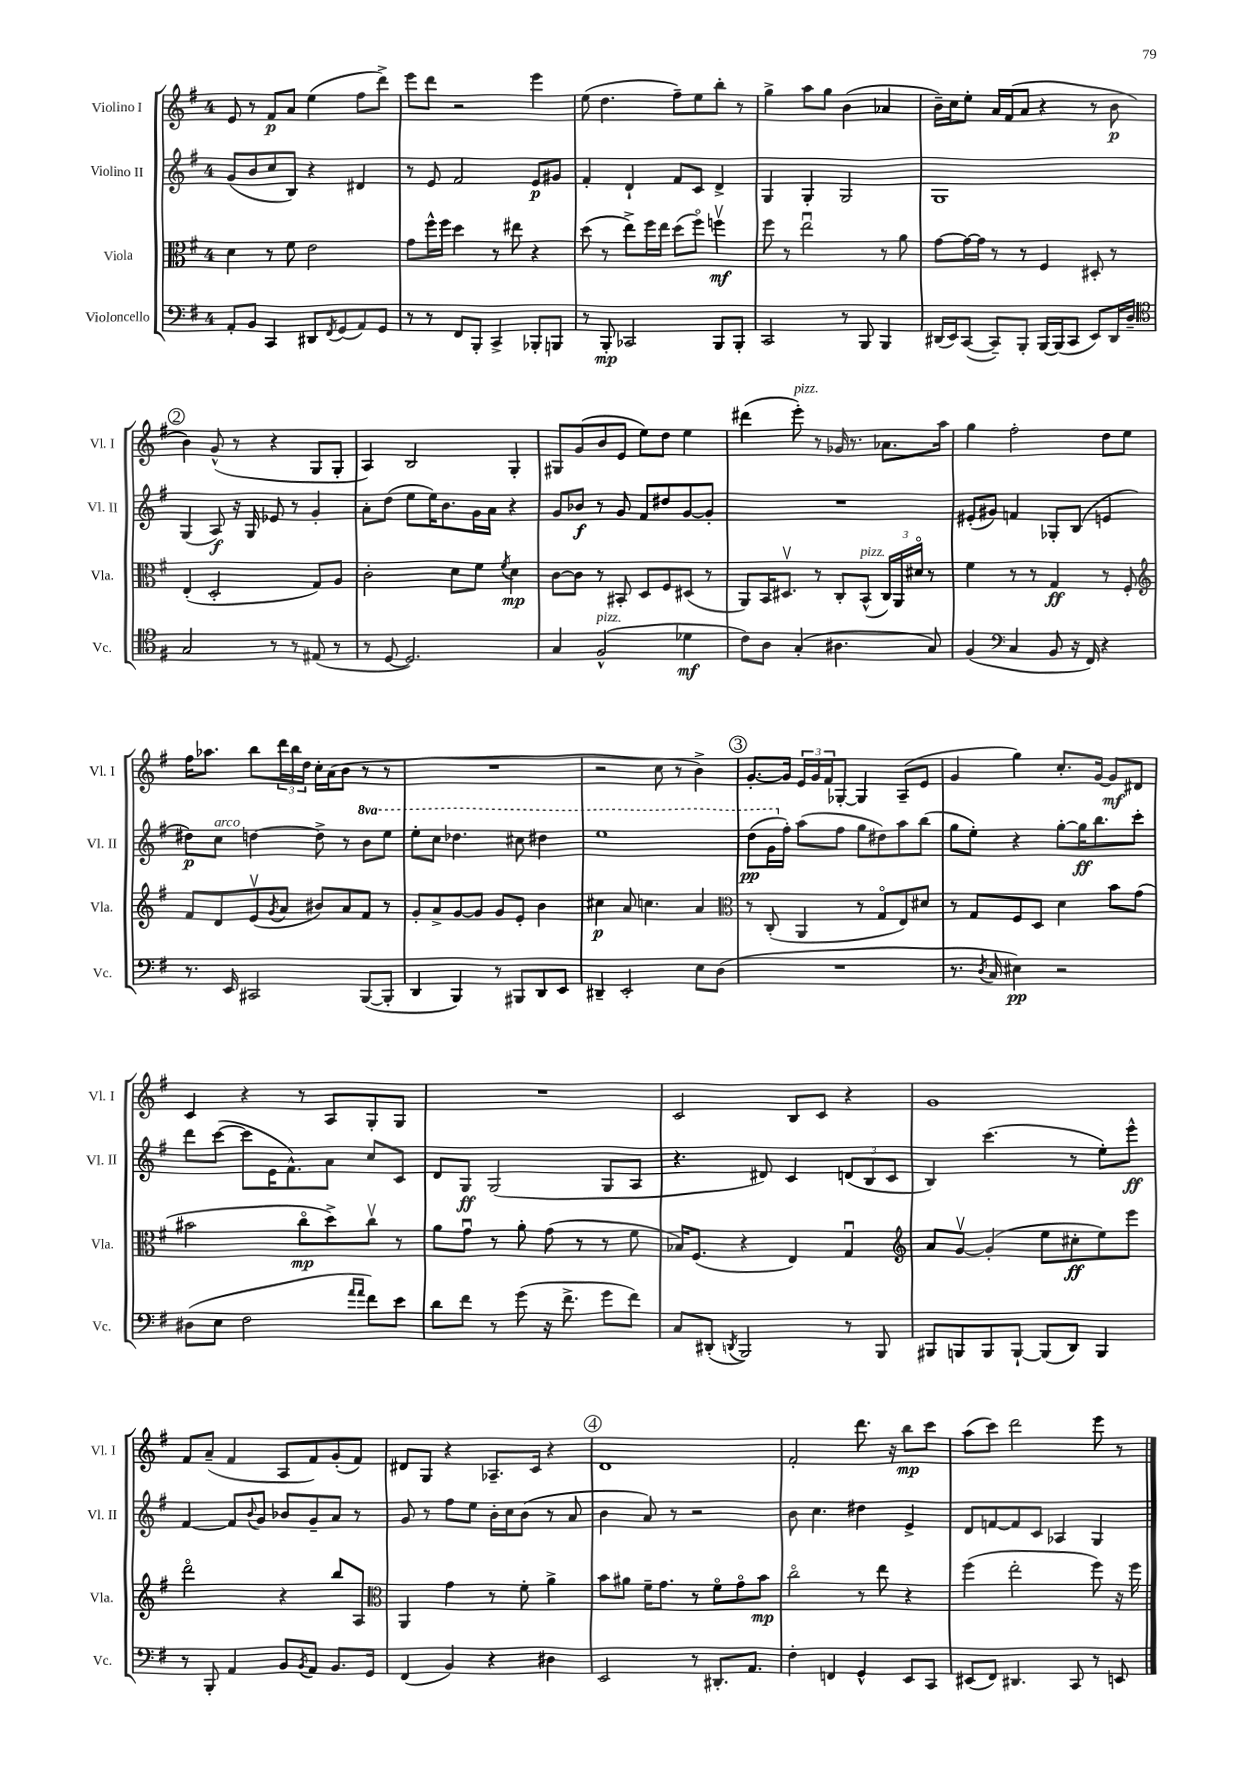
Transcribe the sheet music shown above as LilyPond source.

<<
\new StaffGroup <<
\new Staff = "s0" \with { instrumentName = "Violino I" shortInstrumentName = "Vl. I" } {
    \clef treble \key g \major \once \override Staff.TimeSignature.style = #'single-digit \time 4/4
    e'8 r8 fis'8\p a'8 e''4( fis''8 d'''8->) |
    e'''8 d'''8 r2 e'''4 |
    e''8( d''4. fis''8--) e''8 b''8-. r8 |
    g''4-> a''8 g''8 b'4( aes'4 |
    b'16--) c''16 e''8-. a'16 fis'16( a'8 r4 r8 b'8\p |
    \mark \markup { \circle "2" } b'4) g'8-^( r8 r4 g8 g8-. |
    a4) b2 g4-. |
    gis8 g'8( b'8 e'8 e''8) d''8 e''4 |
    dis'''4( e'''8-.^\markup { \italic "pizz." }) r8 ges'16 r8. aes'8. a''16 |
    g''4 fis''2-. d''8 e''8 |
    fis''16 aes''8. b''8 \tuplet 3/2 { d'''16 b''16 d''16 } c''16-. a'16( b'8 r8 r8 |
    R1 |
    r2 c''8 r8 b'4->) |
    \mark \markup { \circle "3" } g'8.~-. g'16 \tuplet 3/2 { e'16 g'16 fis'16 } ges8~-. ges4 a8--( e'8 |
    g'4 g''4) c''8.-. g'16~ g'8\mf dis'8 |
    c'4 r4 r8 a8 g8-. g8 |
    R1 |
    c'2 b8 c'8 r4 |
    g'1 |
    fis'8 a'8--( fis'4 a8 fis'8) g'8-.( fis'8) |
    dis'8 g8 r4 aes8.-- c'16 r4 |
    \mark \markup { \circle "4" } d'1 |
    fis'2-. d'''8. r16 b''8\mp c'''8 |
    a''8( c'''8) d'''2 e'''8 r8 \bar "|." |
}
\new Staff = "s1" \with { instrumentName = "Violino II" shortInstrumentName = "Vl. II" } {
    \clef treble \key g \major \once \override Staff.TimeSignature.style = #'single-digit \time 4/4 \set Staff.ottavationMarkups = #ottavation-simple-ordinals
    g'8( b'8 c''8 b8) r4 dis'4 |
    r8 e'8 fis'2 e'8\p gis'8 |
    fis'4-. d'4-! fis'8 c'8 d'4-> |
    g4 g4-. g2 |
    g1 |
    \mark \markup { \circle "2" } g4( a8\f) r16 g16 ees'8 r8 g'4-. |
    a'8-. d''8( e''8 e''16) b'8. g'16 a'16 r4 |
    g'8 bes'8\f r8 g'8 fis'8 dis''8 g'8~ g'8-. |
    R1 |
    eis'8-.( gis'8) f'4 ges8-. b8( e'4 |
    dis''8\p) c''8^\markup { \italic "arco" } d''4~ d''8-> r8 \ottava #1 b''8 e'''8 |
    e'''8-. c'''8 des'''4. cis'''8 dis'''4 |
    e'''1 |
    \mark \markup { \circle "3" } d'''8\pp( g''16 \ottava #0 fis''16-.) a''8( fis''8 g''8 dis''8) a''8 b''8( |
    g''8 e''8-.) r4 g''8~-. g''16\ff b''8. c'''8-. |
    d'''8 c'''8~( c'''8 e'16 fis'8.-^) a'8 c''8 c'8 |
    d'8 g8\ff g2( g8 a8 |
    r4. dis'8) c'4 \tuplet 3/2 { d'8( b8 c'8 } |
    b4) c'''4.( r8 e''8-.) e'''8-^\ff |
    fis'4~ fis'8 \appoggiatura { b'8 } g'8 bes'8 g'8-- a'8 r8 |
    g'8 r8 fis''8 e''8 b'16-. c''16 b'8( r8 a'8 |
    \mark \markup { \circle "4" } b'4 a'8) r8 r2 |
    b'8 c''4. dis''4 e'4-> |
    d'8 f'8~ f'8 c'8 aes4 g4 \bar "|." |
}
\new Staff = "s2" \with { instrumentName = "Viola" shortInstrumentName = "Vla." } {
    \clef alto \key g \major \once \override Staff.TimeSignature.style = #'single-digit \time 4/4
    d'4 r8 fis'8 e'2 |
    g'8 fis''16-^ fis''16 d''4 r8 eis''8 r4 |
    d''8( r8 e''8->) fis''16 e''16 d''8( fis''8\flageolet) f''4\upbow\mf |
    fis''8 r8 e''2\downbow r8 a'8 |
    g'8~ g'16~ g'16 r8 r8 fis4 dis8-. r8 |
    \mark \markup { \circle "2" } e4-.( d2-. g8) a8 |
    c'2-. d'8 fis'8 \acciaccatura { fis'8 } d'4\mp |
    c'8~ c'8 r8 bis,8-. d8 fis8 dis8( r8 |
    a,8) b,16 dis8.\upbow r8 c8-. b,8-^^\markup { \italic "pizz." }( \tuplet 3/2 { c16) a,16 dis'16\flageolet } r8 |
    fis'4 r8 r8 g4\ff r8 fis8-. |
    \clef treble fis'8 d'8 e'8\upbow( \acciaccatura { g'8 } a'8 bis'8) a'8 fis'8 r8 |
    g'8-. a'8-> g'8~ g'8 g'8 e'8-. b'4 |
    cis''4\p a'8 c''4. a'4 |
    \mark \markup { \circle "3" } \clef alto r8 c8-.( a,4 r8 g8\flageolet e8) dis'8 |
    r8 g8 fis8 d8 d'4 b'8 g'8( |
    bis'2 c''8\flageolet\mp d''8->) c''8\upbow r8 |
    a'8 g'8\downbow r8 a'8-. g'8( r8 r8 fis'8 |
    bes16) fis8.( r4 e4) g4\downbow |
    \clef treble a'8 g'8~\upbow g'4-.( e''8 cis''8-.\ff e''8) e'''8 |
    d'''2\flageolet r4 b''8 a8 |
    \clef alto a,4 g'4 r8 fis'8-. a'4-> |
    \mark \markup { \circle "4" } b'8 ais'8 fis'16-- g'8. r8 fis'8\flageolet g'8\flageolet b'8\mp |
    c''2\flageolet r8 e''8 r4 |
    fis''4( e''2-. fis''8) r16 fis''16 \bar "|." |
}
\new Staff = "s3" \with { instrumentName = "Violoncello" shortInstrumentName = "Vc." } {
    \clef bass \key g \major \once \override Staff.TimeSignature.style = #'single-digit \time 4/4
    a,8-. b,8 c,4 dis,8 \acciaccatura { fis,8 } g,8( a,8) g,8 |
    r8 r8 fis,8 b,,8-. c,4-> bes,,8-. b,,8 |
    r8 b,,8-.\mp ces,2 b,,8 b,,8-. |
    c,2 r8 b,,8 b,,4 |
    dis,16( e,16) c,8~( c,8--) b,,8-. b,,16~ b,,16( c,8 e,8) dis,16 d16-- |
    \mark \markup { \circle "2" } \clef tenor g2 r8 r8 eis8( r8 |
    r8 d8~ d2.) |
    g4 fis2-^^\markup { \italic "pizz." }( des'4\mf |
    c'8) a8 g4-.( ais4. g8) |
    fis4( \clef bass c4 b,8 r16 fis,16) r4 |
    r8. e,16 cis,2 b,,8~( b,,8-. |
    d,4 b,,4) r8 bis,,8 d,8 e,8 |
    dis,4-- e,2-. e8 d8( |
    \mark \markup { \circle "3" } R1 |
    r8. \acciaccatura { d8 } c16 eis4\pp) r2 |
    dis8( e8 fis2 \grace { a'16 a'16 } fis'8) e'8 |
    d'8 fis'8 r8 g'8( r16 fis'8.-> g'8 fis'8) |
    c8 dis,8-.( \acciaccatura { d,8 } b,,2) r8 b,,8 |
    bis,,8 b,,8 b,,8 b,,8~-! b,,8( d,8) b,,4 |
    r8 b,,8-. a,4 b,8 \acciaccatura { b,8 } a,8 b,8. g,16 |
    fis,4( b,4) r4 dis4 |
    \mark \markup { \circle "4" } e,2 r8 dis,8.-. a,8. |
    fis4-. f,4 g,4-^ e,8 c,8 |
    eis,8( fis,8) dis,4. c,8 r8 e,8 \bar "|." |
}
>>
>>
\layout { \context { \Score \remove "Bar_number_engraver" } }
